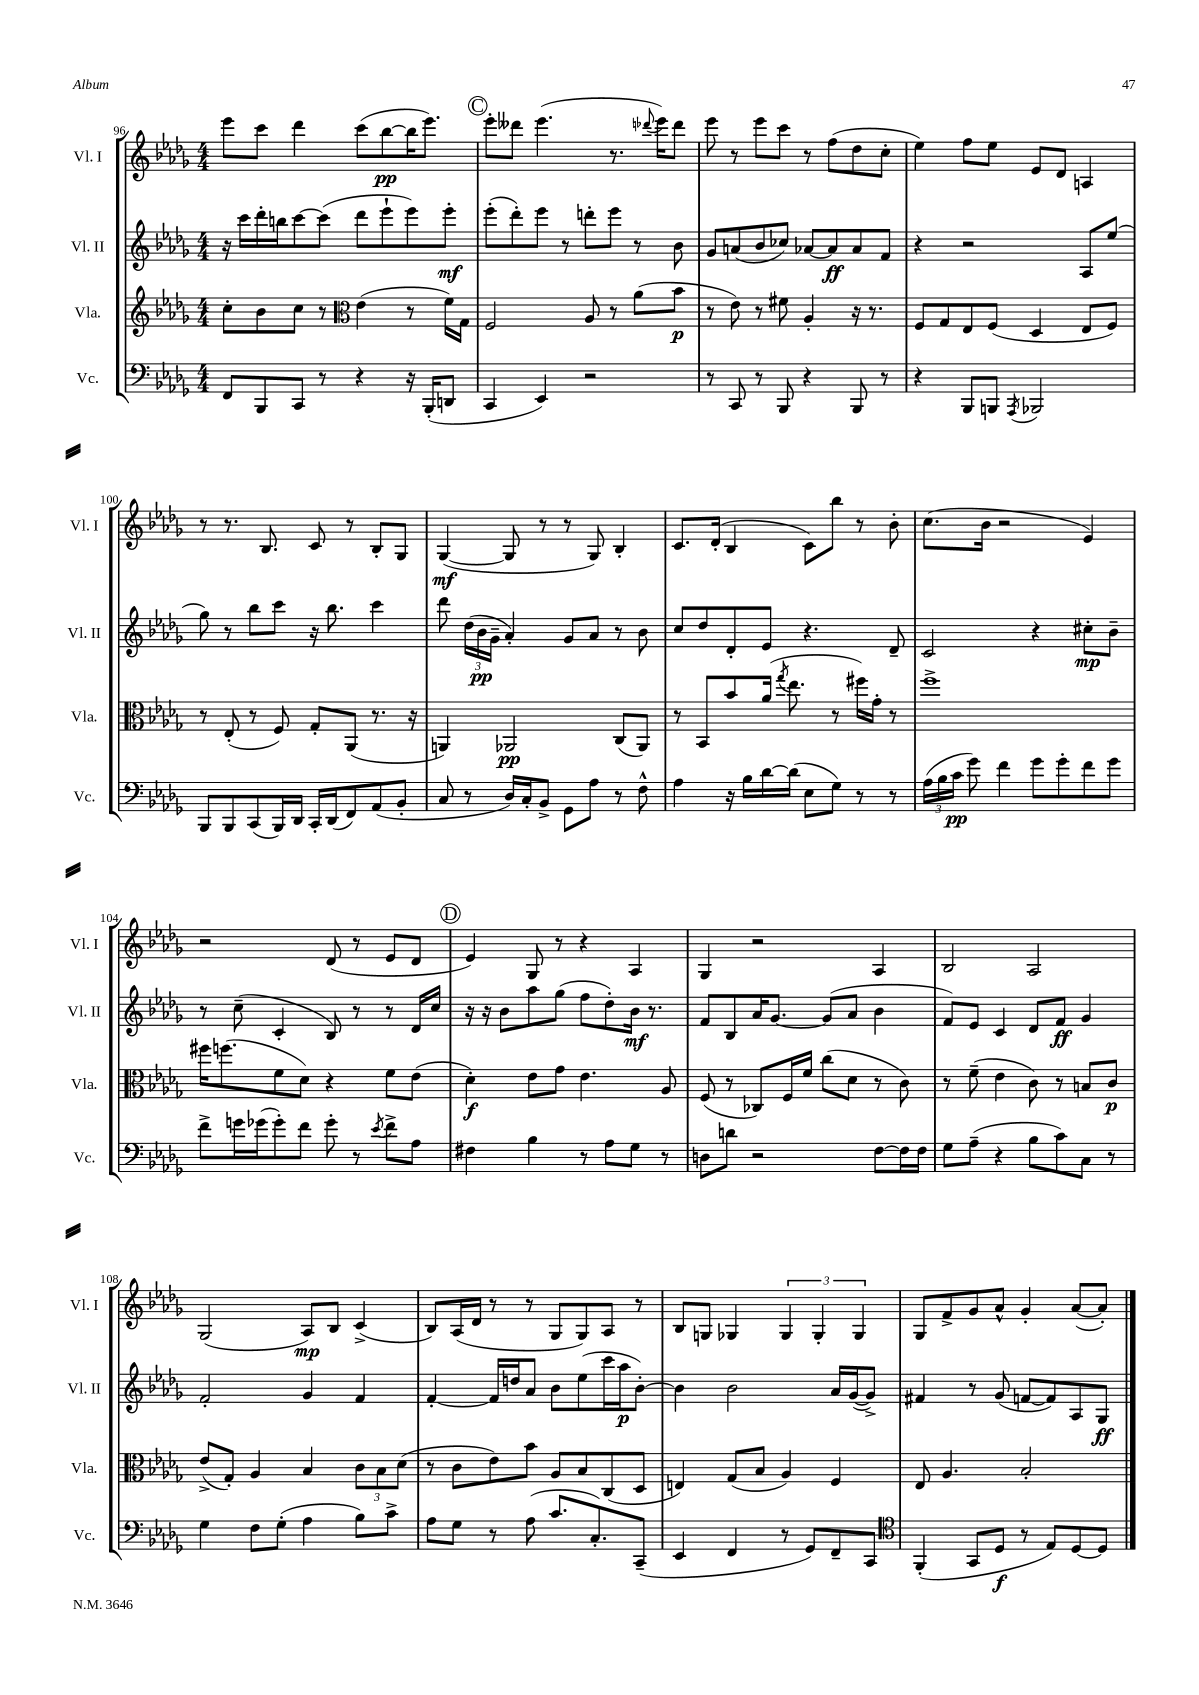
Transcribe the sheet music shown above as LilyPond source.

<<
\new StaffGroup <<
\new Staff = "s0" \with { instrumentName = "Vl. I" shortInstrumentName = "Vl. I" } {
    \clef treble \key des \major \numericTimeSignature \time 4/4
    \autoBeamOff ees'''8[ c'''8] des'''4 c'''8[( bes''8~\pp bes''16 ees'''8.]) |
    \mark \markup { \circle "C" } ees'''8[-. deses'''8] ees'''4.( r8. \appoggiatura { des'''8 } ees'''16[) des'''8] |
    ees'''8 r8 ees'''8[ c'''8] r8 f''8[( des''8 c''8]-. |
    ees''4) f''8[ ees''8] ees'8[ des'8] a4 |
    r8 r8. bes8. c'8 r8 bes8[-. ges8] |
    ges4~\mf( ges8 r8 r8 ges8) bes4-. |
    c'8.[ des'16]-.( bes4 c'8[) bes''8] r8 bes'8-. |
    c''8.[( bes'16] r2 ees'4) |
    r2 des'8( r8 ees'8[ des'8] |
    \mark \markup { \circle "D" } ees'4) ges8 r8 r4 aes4 |
    ges4 r2 aes4 |
    bes2 aes2 |
    ges2( aes8[\mp) bes8] c'4->( |
    bes8[) aes16( des'16] r8 r8 ges8[ ges8) aes8] r8 |
    bes8[ g8] ges4 \tuplet 3/2 { ges4 ges4-. ges4 } |
    ges8[ f'8-> ges'8 aes'8]-^ ges'4-. aes'8[~( aes'8]-.) \bar "|." |
}
\new Staff = "s1" \with { instrumentName = "Vl. II" shortInstrumentName = "Vl. II" } {
    \clef treble \key des \major \numericTimeSignature \time 4/4
    \autoBeamOff r16 c'''16[ des'''16-. b''16 c'''8~ c'''8]( des'''8[ ees'''8-! ees'''8) ees'''8]-.\mf |
    \mark \markup { \circle "C" } ees'''8[-.( des'''8-.) ees'''8] r8 d'''8[-. ees'''8] r8 bes'8 |
    ges'8[ a'8( bes'8 ces''8]) aes'8[~ aes'8\ff aes'8 f'8] |
    r4 r2 aes8[ ees''8]( |
    ges''8) r8 bes''8[ c'''8] r16 bes''8. c'''4 |
    des'''8 \tuplet 3/2 { des''16[( bes'16\pp ges'16]-- } aes'4-.) ges'8[ aes'8] r8 bes'8 |
    c''8[ des''8 des'8-. ees'8] r4. des'8-- |
    c'2 r4 cis''8[-.\mp bes'8]-- |
    r8 c''8--( c'4-. bes8) r8 r8 des'16[ c''16] |
    \mark \markup { \circle "D" } r16 r16 bes'8[ aes''8 ges''8]( f''8[ des''8-.) bes'16]\mf r8. |
    f'8[ bes8 aes'16 ges'8.]~ ges'8[( aes'8] bes'4 |
    f'8[) ees'8] c'4 des'8[ f'8]\ff ges'4 |
    f'2-. ges'4 f'4 |
    f'4~-. f'16[ d''16 aes'8] bes'8[ ees''8( c'''16 aes''16\p bes'8]~-.) |
    bes'4 bes'2 aes'16[ ges'16~( ges'8]->) |
    fis'4 r8 ges'8( f'8[~ f'8) aes8 ges8]\ff \bar "|." |
}
\new Staff = "s2" \with { instrumentName = "Vla." shortInstrumentName = "Vla." } {
    \clef treble \key des \major \numericTimeSignature \time 4/4
    \autoBeamOff c''8[-. bes'8 c''8] r8 \clef alto ees'4( r8 f'16[) ges16] |
    \mark \markup { \circle "C" } f2 aes8 r8 aes'8[( bes'8]\p |
    r8 ees'8) r8 fis'8 aes4-. r16 r8. |
    f8[ ges8 ees8 f8]( des4 ees8[ f8]) |
    r8 ees8-.( r8 f8) ges8[-. aes,8]( r8. r16 |
    a,4) aes,2\pp c8[( aes,8]) |
    r8 bes,8[ bes'8 aes'16]( \acciaccatura { ges''8 } ees''8. r8 fis''16[) ges'16]-. r8 |
    f''1-> |
    fis''16[ f''8.( f'8 des'8]) r4 f'8[ ees'8]( |
    \mark \markup { \circle "D" } des'4-.\f) ees'8[ ges'8] ees'4. aes8 |
    f8( r8 ces8[) f16 f'16] c''8[( des'8] r8 c'8) |
    r8 f'8--( ees'4 c'8) r8 b8[ c'8]\p |
    ees'8[->( ges8]-.) aes4 bes4 \tuplet 3/2 { c'8[ bes8 des'8]( } |
    r8 c'8[ ees'8) bes'8] aes8[ bes8 c8( des8] |
    e4) ges8[( bes8] aes4) f4 |
    ees8 aes4. bes2-. \bar "|." |
}
\new Staff = "s3" \with { instrumentName = "Vc." shortInstrumentName = "Vc." } {
    \clef bass \key des \major \numericTimeSignature \time 4/4
    \autoBeamOff f,8[ bes,,8 c,8] r8 r4 r16 bes,,16[-.( d,8] |
    \mark \markup { \circle "C" } c,4 ees,4) r2 |
    r8 c,8 r8 bes,,8 r4 bes,,8 r8 |
    r4 bes,,8[ b,,8] \acciaccatura { aes,,8 } bes,,2 |
    bes,,8[ bes,,8 c,8( bes,,16) des,16] c,16[-. des,16( f,8) aes,8( bes,8]-. |
    c8 r8 des16[) c16-. bes,8]-> ges,8[ aes8] r8 f8-^ |
    aes4 r16 bes16[ des'16~ des'16]( ees8[ ges8]) r8 r8 |
    \tuplet 3/2 { aes16[( bes16 c'16]\pp } ges'8) f'4 ges'8[ ges'8-. f'8 ges'8] |
    f'8[-> g'16 ges'16( ges'8-.) f'8] ges'8-. r8 \acciaccatura { ees'8 } f'8[-> aes8] |
    \mark \markup { \circle "D" } fis4 bes4 r8 aes8[ ges8] r8 |
    d8[ d'8] r2 f8[~ f16 f16] |
    ges8[ aes8]--( r4 bes8[ c'8) c8] r8 |
    ges4 f8[ ges8]-.( aes4 bes8[) c'8]-> |
    aes8[ ges8] r8 aes8( c'8.[ c8.-.) c,8]--( |
    ees,4 f,4 r8 ges,8[) f,8-- c,8] |
    \clef tenor f,4-.( ges,8[ des8]\f r8 ees8[) des8~ des8] \bar "|." |
}
>>
>>
\layout { \context { \Score currentBarNumber = #96 } }
